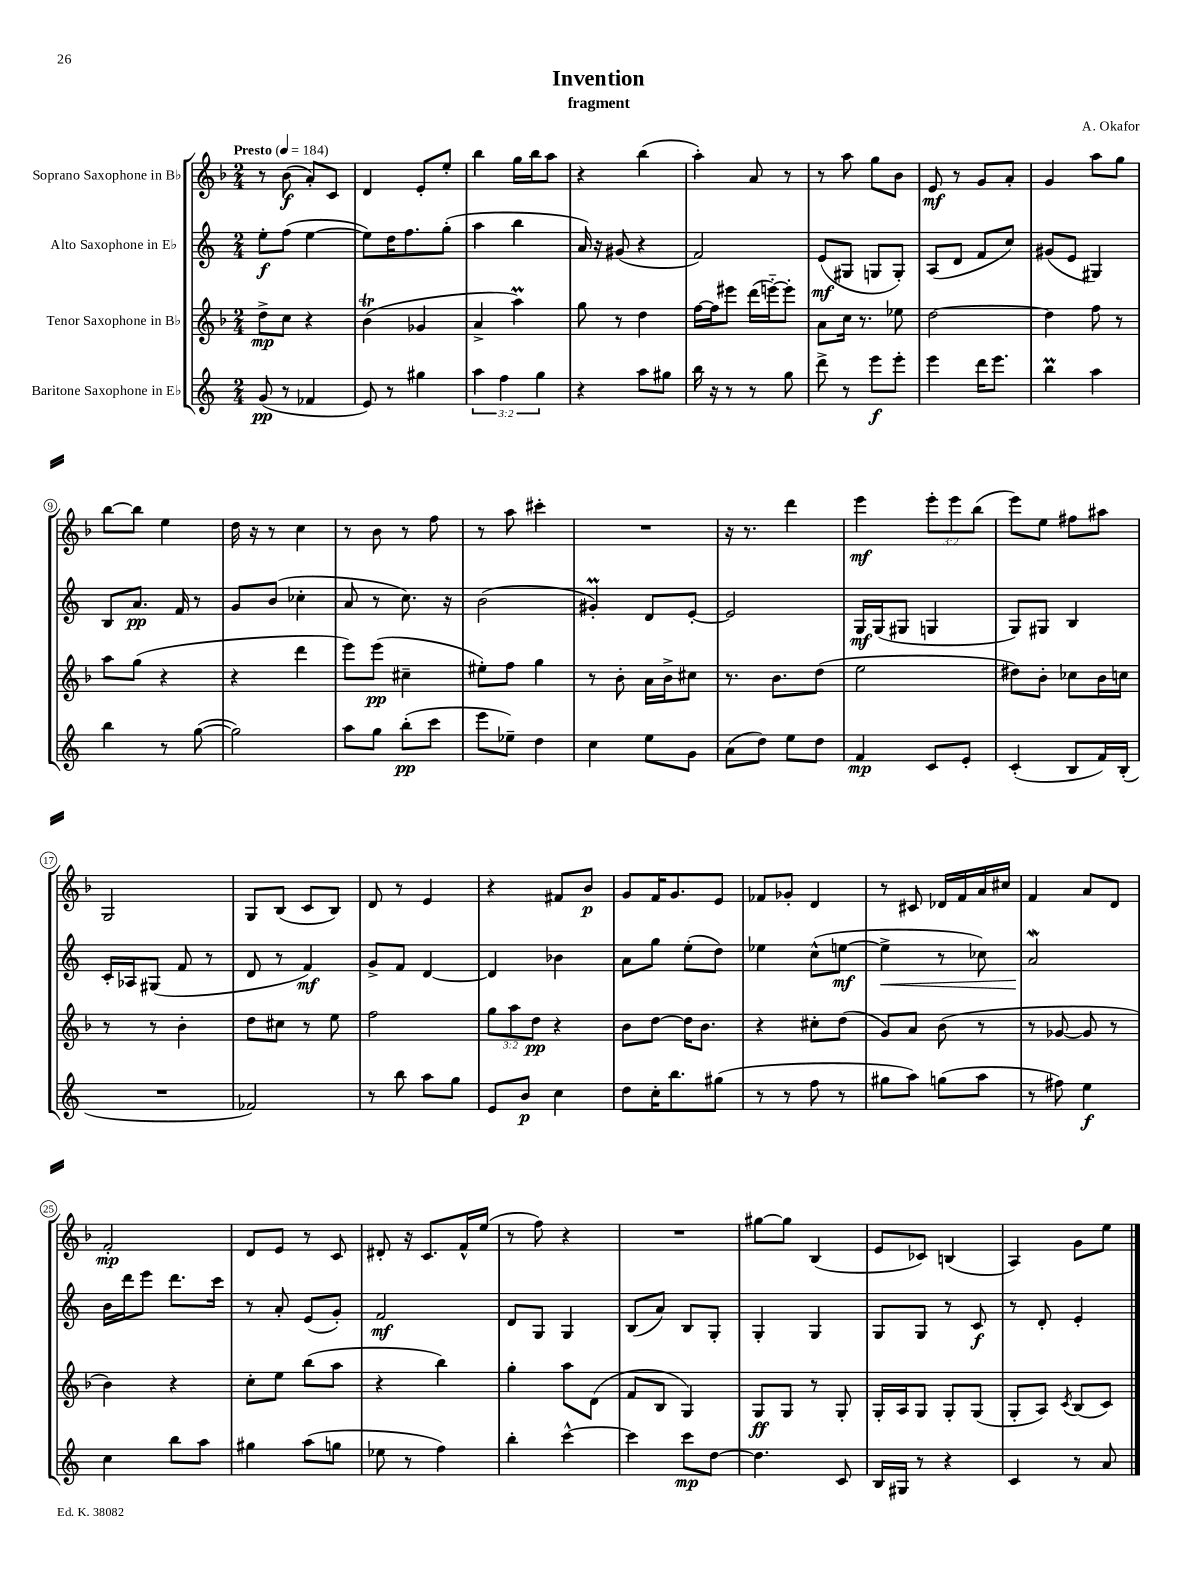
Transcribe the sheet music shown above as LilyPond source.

\header { title = "Invention" composer = "A. Okafor" subtitle = "fragment" }
<<
\new StaffGroup <<
\new Staff = "s0" \with { instrumentName = "Soprano Saxophone in Bb" } {
    \clef treble \key f \major \numericTimeSignature \time 2/4 \override Staff.TupletNumber.text = #tuplet-number::calc-fraction-text \tempo "Presto" 4 = 184
    r8 bes'8\f( a'8-.) c'8 |
    d'4 e'8-. e''8-. |
    bes''4 g''16 bes''16 a''8 |
    r4 bes''4( |
    a''4-.) a'8 r8 |
    r8 a''8 g''8 bes'8 |
    e'8\mf r8 g'8 a'8-. |
    g'4 a''8 g''8 |
    bes''8~ bes''8 e''4 |
    d''16 r16 r8 c''4 |
    r8 bes'8 r8 f''8 |
    r8 a''8 cis'''4-. |
    R2 |
    r16 r8. d'''4 |
    e'''4\mf \tuplet 3/2 { e'''8-. e'''8 bes''8( } |
    e'''8) e''8 fis''8 ais''8 |
    g2 |
    g8 bes8( c'8 bes8) |
    d'8 r8 e'4 |
    r4 fis'8 bes'8\p |
    g'8 f'16 g'8. e'8 |
    fes'8 ges'8-. d'4 |
    r8 cis'8 des'16 f'16 a'16 cis''16 |
    f'4 a'8 d'8 |
    f'2-.\mp |
    d'8 e'8 r8 c'8 |
    dis'8-. r16 c'8. f'16-^ e''16( |
    r8 f''8) r4 |
    R2 |
    gis''8~ gis''8 bes4( |
    e'8 ces'8) b4( |
    a4) g'8 e''8 \bar "|." |
}
\new Staff = "s1" \with { instrumentName = "Alto Saxophone in Eb" } {
    \clef treble \key c \major \numericTimeSignature \time 2/4
    e''8-.\f f''8( e''4~ |
    e''8) d''16 f''8. g''8-.( |
    a''4 b''4 |
    a'16) r16 gis'8( r4 |
    f'2) |
    e'8\mf( gis8 g8 g8-.) |
    a8( d'8 f'8 c''8) |
    gis'8( e'8 gis4) |
    b8 a'8.\pp f'16 r8 |
    g'8 b'8( ces''4-. |
    a'8 r8 c''8.) r16 |
    b'2( |
    gis'4-.\prall) d'8 e'8~-. |
    e'2 |
    g16\mf g16( gis8 g4 |
    g8) gis8 b4 |
    c'16-. aes16 gis8( f'8 r8 |
    d'8 r8 f'4\mf) |
    g'8-> f'8 d'4~ |
    d'4 bes'4 |
    a'8 g''8 e''8-.( d''8) |
    ees''4 c''8-^( e''8~\mf |
    e''4->\< r8 ces''8) |
    a'2\mordent\! |
    b'16 d'''16 e'''8 d'''8. c'''16 |
    r8 a'8-. e'8( g'8-.) |
    f'2\mf |
    d'8 g8 g4 |
    b8( a'8) b8 g8-. |
    g4-. g4 |
    g8 g8 r8 c'8\f |
    r8 d'8-. e'4-. \bar "|." |
}
\new Staff = "s2" \with { instrumentName = "Tenor Saxophone in Bb" } {
    \clef treble \key f \major \numericTimeSignature \time 2/4 \override Staff.TupletNumber.text = #tuplet-number::calc-fraction-text
    d''8->\mp c''8 r4 |
    bes'4\trill( ges'4 |
    a'4-> a''4\prall) |
    g''8 r8 d''4 |
    f''16~ f''16 eis'''8 d'''16( e'''16~-_) e'''8-. |
    a'8 c''16 r8. ees''8 |
    d''2~ |
    d''4 f''8 r8 |
    a''8 g''8( r4 |
    r4 d'''4 |
    e'''8) e'''8\pp( cis''4-- |
    eis''8-.) f''8 g''4 |
    r8 bes'8-. a'16 bes'16-> cis''8 |
    r8. bes'8. d''8( |
    e''2 |
    dis''8) bes'8-. ces''8 bes'16 c''16 |
    r8 r8 bes'4-. |
    d''8 cis''8 r8 e''8 |
    f''2 |
    \tuplet 3/2 { g''8 a''8 d''8\pp } r4 |
    bes'8 d''8~ d''16 bes'8. |
    r4 cis''8-. d''8( |
    g'8) a'8 bes'8( r8 |
    r8 ges'8~ ges'8 r8 |
    bes'4) r4 |
    c''8-. e''8 bes''8( a''8 |
    r4 bes''4) |
    g''4-. a''8 d'8( |
    f'8 bes8 g4) |
    g8\ff g8 r8 g8-. |
    g16-. a16 g8 g8-. g8( |
    g8-. a8) \acciaccatura { c'8 } bes8( c'8) \bar "|." |
}
\new Staff = "s3" \with { instrumentName = "Baritone Saxophone in Eb" } {
    \clef treble \key c \major \numericTimeSignature \time 2/4 \override Staff.TupletNumber.text = #tuplet-number::calc-fraction-text
    g'8\pp( r8 fes'4 |
    e'8) r8 gis''4 |
    \tuplet 3/2 { a''4 f''4 g''4 } |
    r4 a''8 gis''8 |
    b''16 r16 r8 r8 g''8 |
    d'''8-> r8 e'''8\f e'''8-. |
    e'''4 d'''16 e'''8. |
    b''4\prall a''4 |
    b''4 r8 g''8~( |
    g''2) |
    a''8 g''8 b''8-.\pp( c'''8 |
    e'''8 ees''8--) d''4 |
    c''4 e''8 g'8 |
    a'8( d''8) e''8 d''8 |
    f'4\mp c'8 e'8-. |
    c'4-.( b8 f'16) b16-.( |
    R2 |
    fes'2) |
    r8 b''8 a''8 g''8 |
    e'8 b'8\p c''4 |
    d''8 c''16-. b''8. gis''8( |
    r8 r8 f''8 r8 |
    gis''8 a''8) g''8( a''8 |
    r8 fis''8) e''4\f |
    c''4 b''8 a''8 |
    gis''4 a''8( g''8 |
    ees''8 r8 f''4) |
    b''4-. c'''4~-^ |
    c'''4 c'''8\mp d''8~ |
    d''4. c'8 |
    b16 gis16 r8 r4 |
    c'4 r8 a'8 \bar "|." |
}
>>
>>
\layout { \context { \Score \override BarNumber.stencil = #(make-stencil-circler 0.1 0.3 ly:text-interface::print) } }
